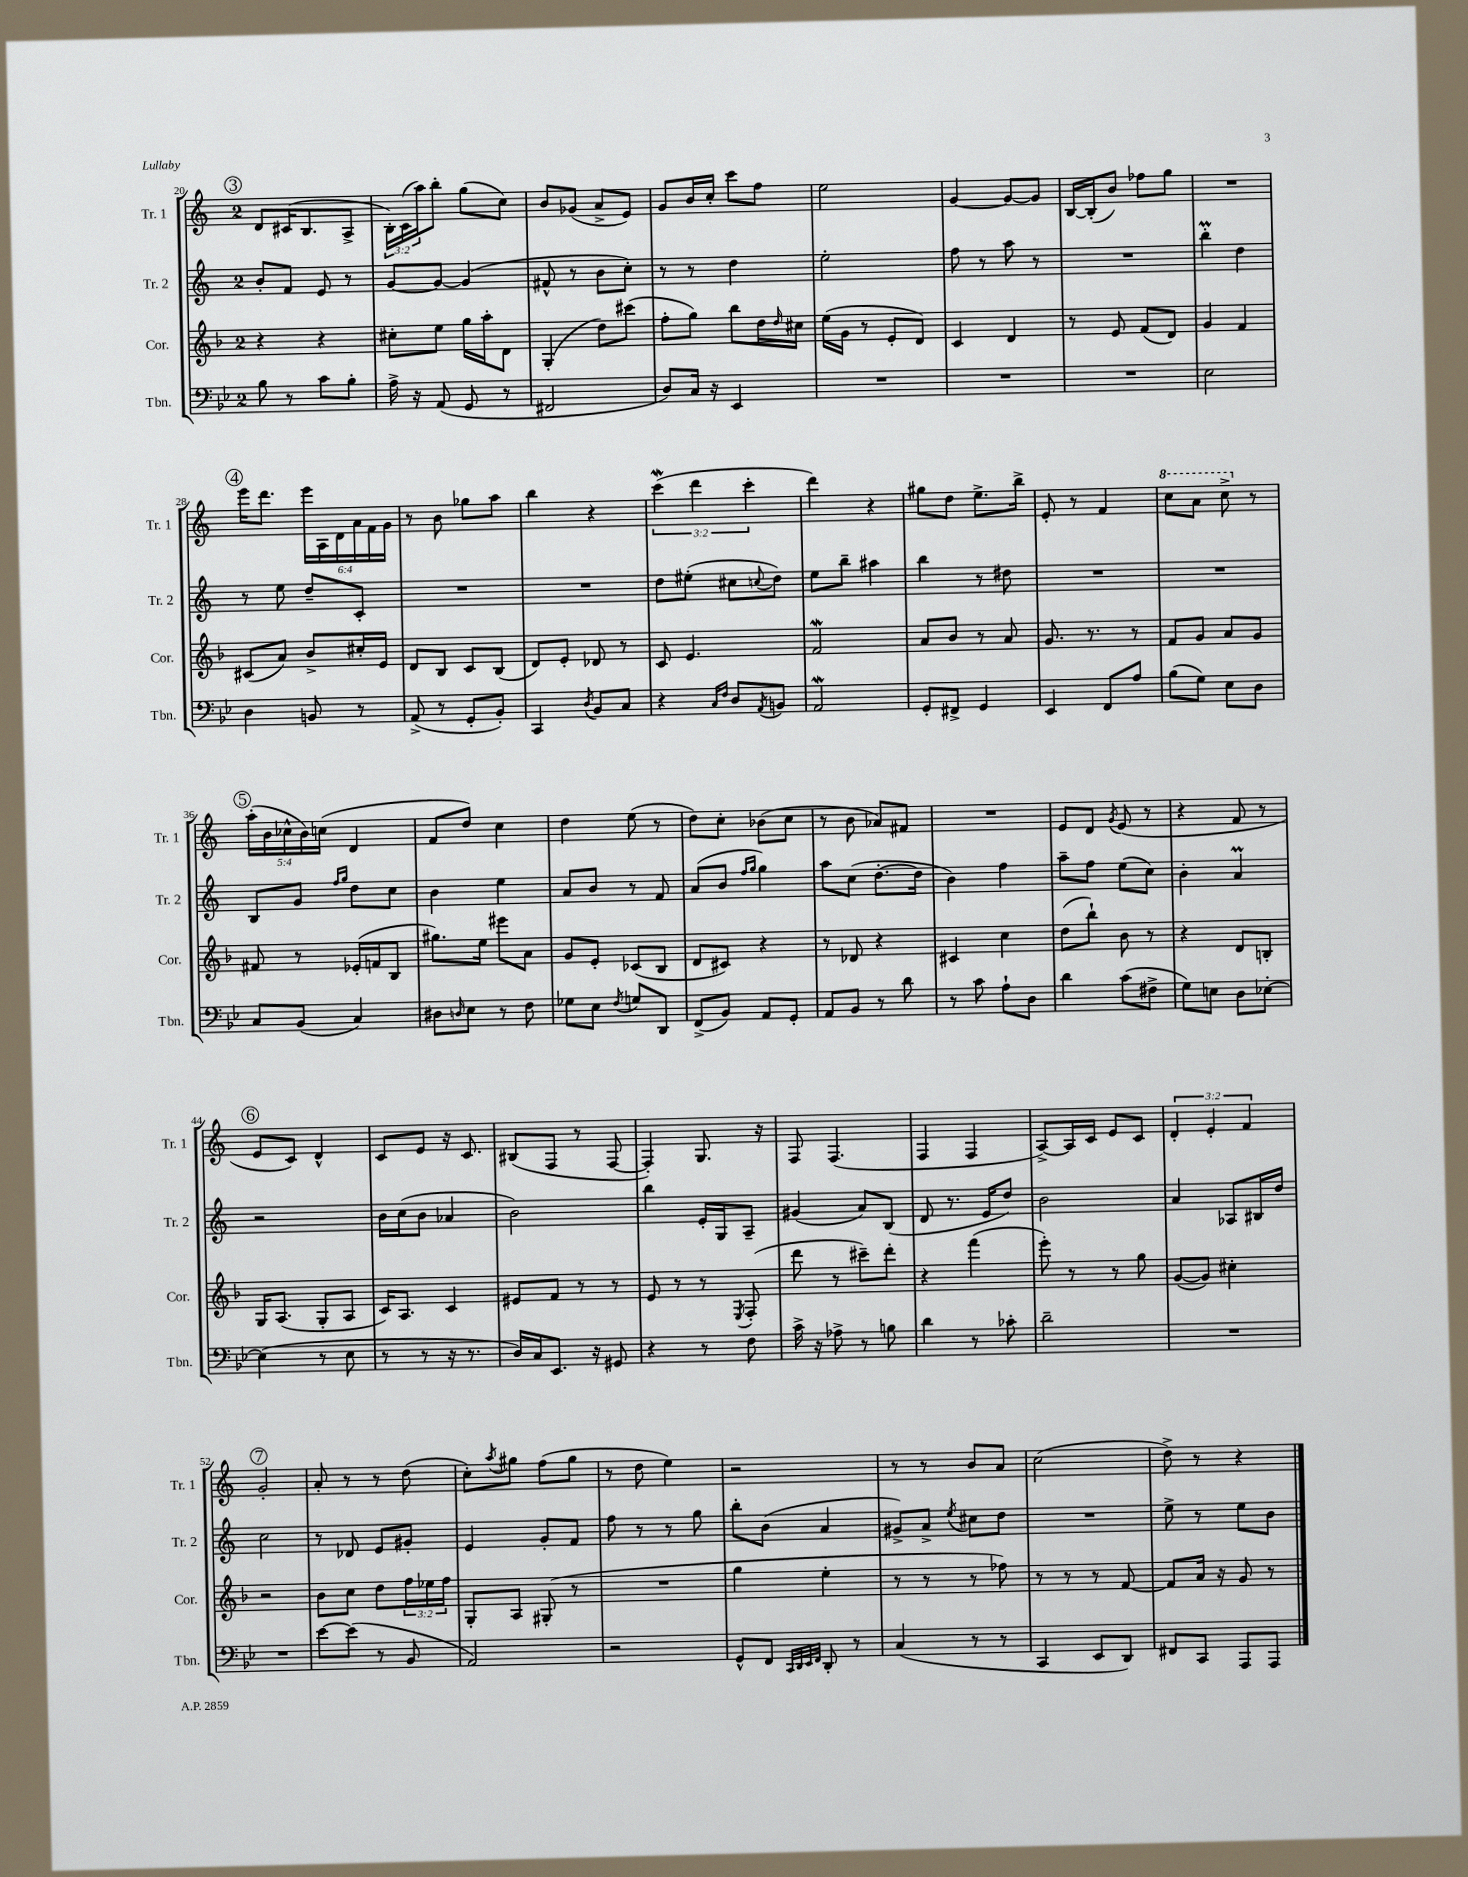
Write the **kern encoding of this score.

**kern	**kern	**kern	**kern
*part4	*part3	*part2	*part1
*staff4	*staff3	*staff2	*staff1
*I"Tbn.	*I"Cor.	*I"Tr. 2	*I"Tr. 1
*I'Tbn.	*I'Cor.	*I'Tr. 2	*I'Tr. 1
*clefF4	*clefG2	*clefG2	*clefG2
*k[b-e-]	*k[b-]	*k[]	*k[]
*M2/4	*M2/4	*M2/4	*M2/4
!!LO:REH:place=s1:t=3
=20	=20	=20	=20
8B-\	4r	8b'/L	8d/L
8r	.	8f/J	(16c#X/K
.	.	.	8.B/
8c\L	4r	8e/	.
8B-'\J	.	8r	8A^/J
=21	=21	=21	=21
16A^\	8cc#X'\L	[8g/L	24B'\LL)
.	.	.	(24c\
16r	.	.	.
.	.	.	24aa\J)
(8AA/	8ee\J	8g/J_	8bb'\J
8GG/	16gg\LL	(4g/]	(8gg\L
.	16aa'\J	.	.
8r	8d\J	.	8cc\J)
=22	=22	=22	=22
2FF#X/	(4G'/	8f#X^^/	8b/L
.	.	8r	(8g-X/J
.	8dd\L)	8b\L	8a^/L
.	(8ccc#X\J	8cc'\J)	8e/J)
=23	=23	=23	=23
8D/L)	8ff'\L	8r	8g/L
16C/Jk	8gg\J)	8r	16b/L
16r	.	.	16cc'/JJ
4EE-/	8bb-\L	4dd\	8ccc\L
.	16dd\L	.	8ff\J
.	16qqdd/	.	.
.	16cc#X\JJ	.	.
=24	=24	=24	=24
2r	(16ee\LL	2ee'\	2ee\
.	16g\JJ	.	.
.	8r	.	.
.	8e'/L	.	.
.	8d/J)	.	.
=25	=25	=25	=25
2r	4c/	8ff\	[4g/
.	.	8r	.
.	4d/	8aa\	8g/L_
.	.	8r	8g/J]
=26	=26	=26	=26
2r	8r	2r	[16B/LL
.	.	.	(16B'/J]
.	8e/	.	8b/J)
.	(8f/L	.	8ff-X\L
.	8d/J)	.	8gg\J
=27	=27	=27	=27
2E-\	4g/	4bbm'\	2r
.	4f/	4dd\	.
!!LO:LB:g=z
!!LO:REH:place=s1:t=4
=28	=28	=28	=28
4D\	(8c#X/L	8r	16eee\KL
.	.	.	8.ddd\J
.	8a/J)	8ee\	.
8BBn/	8b-^/L	8dd~/L	24eee\LL
.	.	.	24A\
.	.	.	24d\
8r	16cc#X'/L	8c'/J	24a\
.	.	.	24f\
.	16e/JJ	.	.
.	.	.	24g\JJ
=29	=29	=29	=29
(8AA^/	8d/L	2r	8r
8r	8B-/J	.	8b\
8GG'/L	8c/L	.	8gg-X\L
8BB-'/J)	(8B-/J	.	8aa\J
=30	=30	=30	=30
4CC/	8d/L)	2r	4bb\
.	8e'/J	.	.
8qD/	.	.	.
8BB-/L	8d-X/	.	4r
8C/J	8r	.	.
=31	=31	=31	=31
4r	8c/	8dd\L	(6cccw\
.	4.e/	(8ee#X'\J	.
.	.	.	6ddd\
16qqC/LL	.	.	.
16qqF/JJ	.	.	.
8D/L	.	8cc#X\L	.
.	.	.	6ccc'\
8qAA/	.	8qqccn/	.
8BBn/J	.	8dd\J)	.
=32	=32	=32	=32
2AAW/	2fw/	8ee\L	4ddd\)
.	.	8bb~\J	.
.	.	4aa#X\	4r
=33	=33	=33	=33
8GG'/L	8a/L	4bb\	8gg#X\L
8FF#X^/J	8b-/J	.	8dd\J
4GG/	8r	8r	8.ee^\L
.	8a/	8dd#X\	.
.	.	.	16bb^\Jk
=34	=34	=34	=34
4EE-/	8.g/	2r	8e'/
.	.	.	8r
.	8.r	.	.
8FF/L	.	.	4f/
8A/J	8r	.	.
=35	=35	=35	=35
*	*	*	*8va
(8B-\L	8f/L	2r	8ccc\L
8G\J)	8g/J	.	8aa\J
8E-\L	8a/L	.	8ccc^\
*	*	*	*X8va
8D\J	8g/J	.	8r
!!LO:LB:g=z
!!LO:REH:place=s1:t=5
=36	=36	=36	=36
8C/L	8f#X/	8B/L	(20aa'\LL
.	.	.	20b\
.	.	.	20cc-X^^\
(8BB-/J	8r	8g/J	.
.	.	.	20b\)
.	.	.	(20ccn\JJ
.	.	16qqff/LL	.
.	.	16qqgg/JJ	.
4C/)	(16e-X'/LL	8dd\L	4d/
.	16fn/J	.	.
.	8B-/J	8cc\J	.
=37	=37	=37	=37
8D#X\L	8.gg#X\L)	4b\	8f/L
16qqDn/	.	.	.
8E-\J	.	.	8dd/J)
.	16ee\Jk	.	.
8r	8eee#X\L	4ee\	4cc\
8F\	8a\J	.	.
=38	=38	=38	=38
8G-X\L	8g/L	8a/L	4dd\
8E-\J	8e'/J	8b/J	.
8qF/	.	.	.
8Gn/L	(8c-X/L	8r	(8ee\
8DD/J	8B-/J	8f/	8r
=39	=39	=39	=39
(8FF^/L	8d/L	(8a/L	8dd\L)
8BB-/J)	8c#X/J)	8b/J	8cc'\J
.	.	16qqff/LL	.
.	.	16qqgg/JJ	.
8AA/L	4r	4gg\)	(8b-X\L
8GG'/J	.	.	8cc\J
=40	=40	=40	=40
8AA/L	8r	8aa\L	8r
8BB-/J	8d-X/	(8cc\J	8b\
8r	4r	[8.dd'\L	8a-X/L)
8d\	.	.	8f#X/J
.	.	16dd\Jk]	.
=41	=41	=41	=41
8r	4c#X/	4b\)	2r
8c\	.	.	.
8A`\L	4cc\	4ff\	.
8D\J	.	.	.
=42	=42	=42	=42
4d\	(8dd\L	8aa~\L	8e/L
.	8bb-`\J)	8ff\J	8d/J
.	.	.	8qg/
(8c\L	8b-\	(8ee\L	(8e/
8F#X^\J	8r	8cc\J)	8r
=43	=43	=43	=43
8G\L)	4r	4b'\	4r
8En\J	.	.	.
8D\L	8d/L	4aM/	8f/
[8E-X'\J	8Bn'/J	.	8r
!!LO:LB:g=z
!!LO:REH:place=s1:t=6
=44	=44	=44	=44
(4E-\]	16G/KL	2r	8e/L
.	(8.A/J	.	.
.	.	.	8c/J)
8r	8G'/L	.	4d^^/
8E-\	8A/J	.	.
=45	=45	=45	=45
8r	16c/KL)	16b\LL	8c/L
.	8.A/J	(16cc\J	.
8r	.	8b\J	8e/J
16r	4c/	4a-X/	16r
8.r	.	.	8.c/
=46	=46	=46	=46
16D/LL)	8e#X/L	2b\)	(8B#X/L
16C/J	.	.	.
8.EE-/J	8f/J	.	8F/J
.	8r	.	8r
16r	.	.	.
8GG#X/	8r	.	[8F/
=47	=47	=47	=47
4r	8e/	4bb\	4F'/])
.	8r	.	.
8r	8r	16e'/LL	8.G/
.	.	16G/J	.
.	8qE/	.	.
8F\	(8F'/	8A~/J	.
.	.	.	16r
=48	=48	=48	=48
16c^\	8ddd\	(4g#X/	8F/
16r	.	.	.
8A-X^\	8r	.	(4.F/
8r	8ccc#X~\L)	8a/L)	.
8Bn\	8ddd'\J	(8B/J	.
=49	=49	=49	=49
4d\	4r	8d/	4F/
.	.	8.r	.
8r	(4fff\	.	4F/
.	.	16e/KL	.
8c-X'\	.	8dd/J)	.
=50	=50	=50	=50
2d~\	8eee'\)	2b\	[8A^/L)
.	8r	.	16A/L]
.	.	.	16c/JJ
.	8r	.	8e/L
.	8gg\	.	8c/J
=51	=51	=51	=51
2r	([8g/L	4a/	6d'/
.	8g/J])	.	.
.	.	.	6e'/
.	4cc#X'\	8A-X/L	.
.	.	.	6f/
.	.	16B#X/L	.
.	.	16dd/JJ	.
!!LO:LB:g=z
!!LO:REH:place=s1:t=7
=52	=52	=52	=52
2r	2r	2cc\	2g'/
=53	=53	=53	=53
[8e-\L	8b-\L	8r	8a'/
(8e-\J]	8cc\J	8d-X/	8r
8r	8dd\L	8e/L	8r
8BB-/	24ff\L	8g#X'/J	(8dd\
.	24ee-X\	.	.
.	24ff\JJ	.	.
=54	=54	=54	=54
2AA/)	8G'/L	4e/	8cc'\L)
.	.	.	8qaa/
.	8A/J	.	8gg#X\J
.	(8G#X'/	8g'/L	(8ff\L
.	8r	8f/J	8gg#\J
=55	=55	=55	=55
2r	2r	8ff\	8r
.	.	8r	8dd\
.	.	8r	4ee\)
.	.	8gg\	.
=56	=56	=56	=56
8GG^^/L	4gg\	8bb'\L	2r
8FF/J	.	(8b\J	.
32qqCC/LLL	.	.	.
32qqDD/	.	.	.
32qqEE-/	.	.	.
32qqFF/JJJ	.	.	.
8DD'/	4ee'\	4a/	.
8r	.	.	.
=57	=57	=57	=57
(4C/	8r	8g#X^/L)	8r
.	8r	8a^/J	8r
.	.	8qee/	.
8r	8r	8cc#X\L	8b/L
8r	8ff-X\)	8dd\J	8a/J
=58	=58	=58	=58
4CC/	8r	2r	(2cc\
.	8r	.	.
8EE-/L	8r	.	.
8DD/J)	[8f/	.	.
=59	=59	=59	=59
8FF#X/L	8f/L]	8ee^\	8dd^\)
8CC/J	16a/Jk	8r	8r
.	16r	.	.
8AAA/L	8g/	8ee\L	4r
8AAA/J	8r	8b\J	.
==	==	==	==
*-	*-	*-	*-
